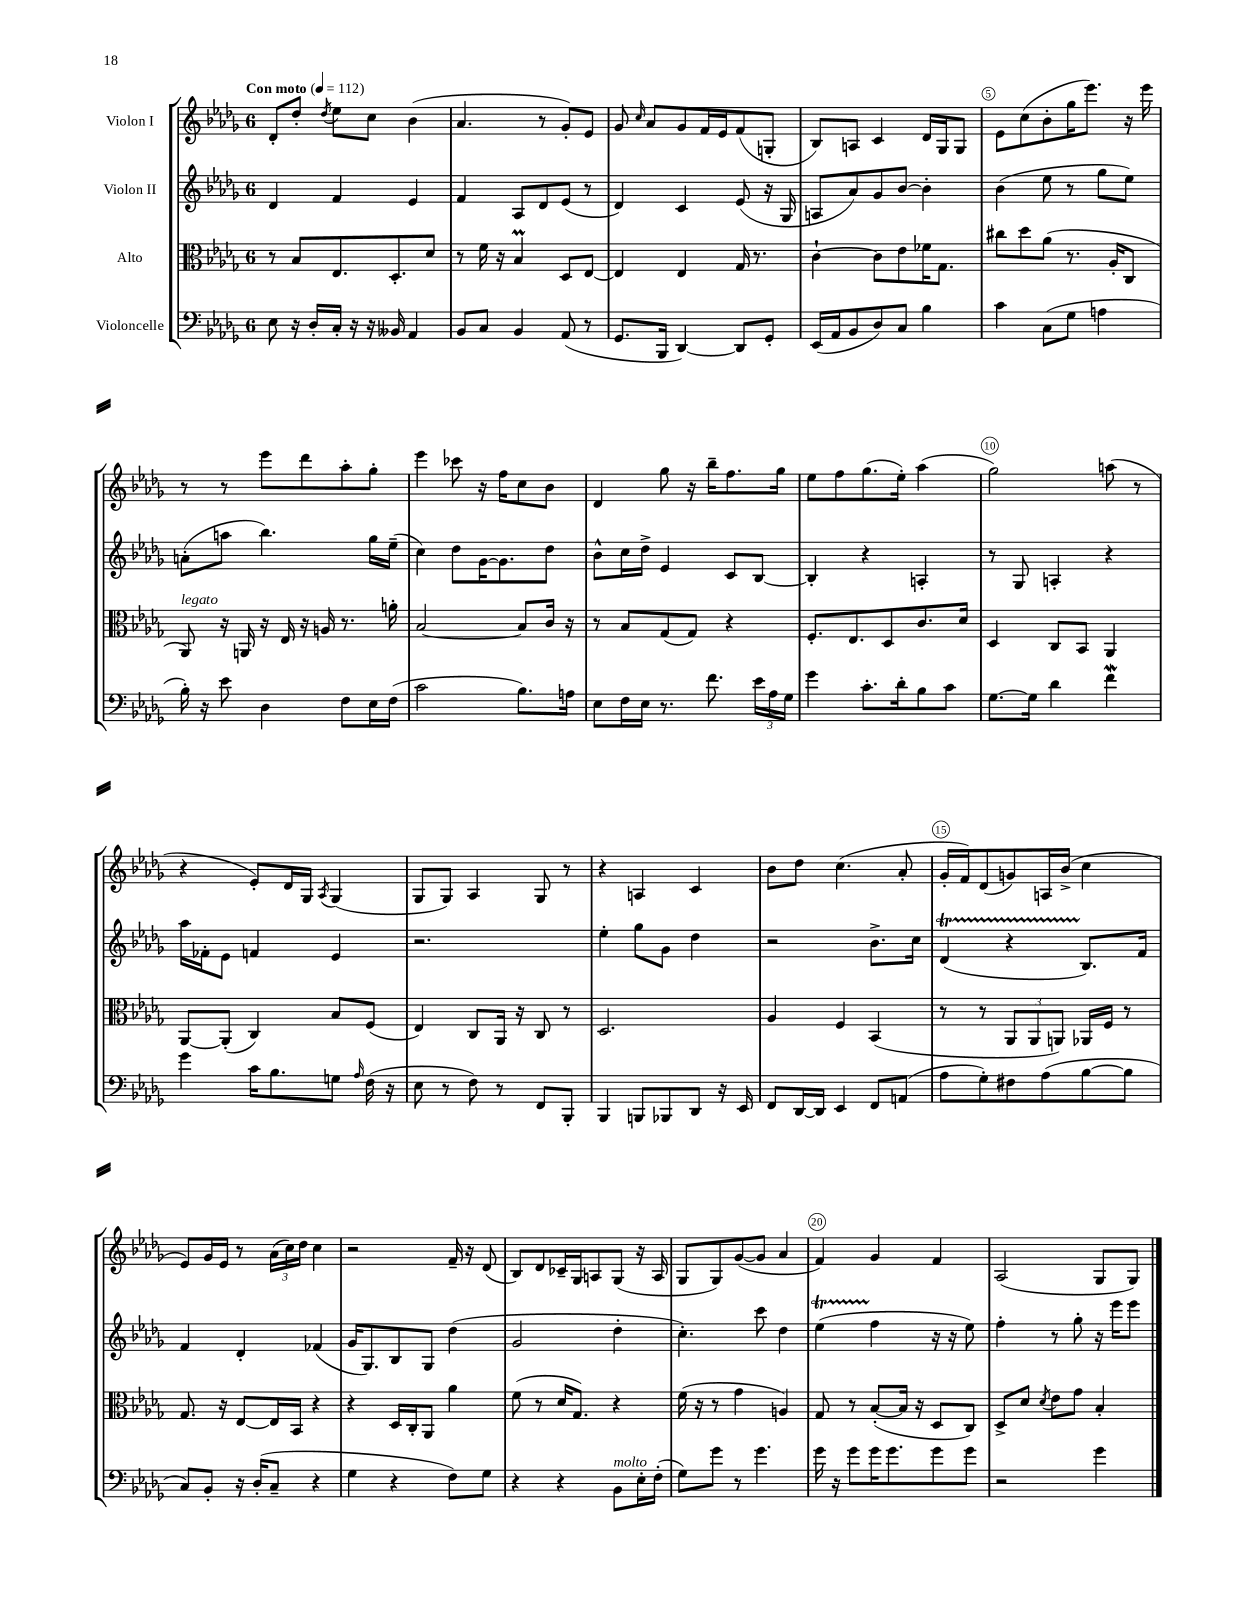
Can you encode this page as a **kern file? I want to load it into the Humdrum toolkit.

**kern	**kern	**kern	**kern
*staff4	*staff3	*staff2	*staff1
*clefF4	*clefC3	*clefG2	*clefG2
*k[b-e-a-d-g-]	*k[b-e-a-d-g-]	*k[b-e-a-d-g-]	*k[b-e-a-d-g-]
*M6/8	*M6/8	*M6/8	*M6/8
*MM112	*MM112	*MM112	*MM112
8E-	8r	4d-	8d-'
16r	8B-	.	8dd-'
16D-'	.	.	.
.	.	.	8qdd-
16C'	8.E-	4f	8ee-
16r	.	.	.
16r	.	.	8cc
16BB--	8.D-'	.	.
4AA-	.	4e-	(4b-
.	8d-	.	.
=	=	=	=
8BB-	8r	4f	4.a-
8C	16f	.	.
.	16r	.	.
4BB-	4B-	8A-	.
.	.	8d-	8r
(8AA-	8D-	(8e-	8g-')
8r	[8E-	8r	8e-
=	=	=	=
8.GG-	4E-]	4d-)	8g-
.	.	.	16qqcc
.	.	.	8a-
16BBB-	.	.	.
[4DD-)	4E-	4c	8g-
.	.	.	16f
.	.	.	16e-
8DD-]	16G-	(8e-	(8f
.	8.r	.	.
8GG-'	.	16r	8G'
.	.	16G-	.
=	=	=	=
(16EE-	[4c`	8A	8B-)
16AA-	.	.	.
8BB-	.	8a-)	8A
8D-)	8c]	8g-	4c
8C	8e-	[8b-	.
4B-	16f-	4b-']	16d-
.	8.G-	.	16G-
.	.	.	8G-
=	=	=	=
4c	8cc#	(4b-	8e-
.	8dd-	.	(8cc
(8C	(8a-	8ee-	8b-'
8G-	8.r	8r	16gg-
.	.	.	8.eee-)
4A	.	8gg-	.
.	16A-'	.	.
.	8C	8ee-)	16r
.	.	.	16eee-
=	=	=	=
16B-')	8AA-)	(8a'	8r
16r	.	.	.
8e-	16r	8aa	8r
.	16AA	.	.
4D-	16r	4.bb-)	8eee-
.	16E-	.	.
.	16r	.	8ddd-
.	16A	.	.
8F	8.r	.	8aa-'
16E-	.	16gg-	8gg-'
(16F	16a'	(16ee-~	.
=	=	=	=
2c	[2B-	4cc)	4eee-
.	.	8dd-	8ccc-
.	.	[16g-	16r
.	.	8.g-]	16ff
8.B-)	8B-]	.	8cc
.	16c	8dd-	8b-
16A	16r	.	.
=	=	=	=
8E-	8r	8b-^^	4d-
16F	8B-	16cc	.
16E-	.	16dd-^	.
8.r	(8G-	4e-	8gg-
.	8G-)	.	16r
8.f	.	.	16bb-~
.	4r	8c	8.ff
24e-	.	[8B-	.
24A-	.	.	.
.	.	.	16gg-
24G-	.	.	.
=	=	=	=
4g-	8.F'	4B-']	8ee-
.	.	.	8ff
.	8.E-	.	.
8.c'	.	4r	(8.gg-
.	8D-	.	.
16d-'	.	.	16ee-')
8B-	8.c	4A'	(4aa-
8c	.	.	.
.	16d-	.	.
=	=	=	=
[8.G-	4D-	8r	2gg-)
.	.	8G-	.
16G-]	.	.	.
4d-	8C	4A'	.
.	8BB-	.	.
4f	4AA-	4r	(8aa
.	.	.	8r
=	=	=	=
4g-	[8AA-	16aa-	4r
.	.	16f-'	.
.	(8AA-']	8e-	.
16c	4C)	4f	8e-')
8.B-	.	.	.
.	.	.	16d-
.	.	.	16G-
.	.	.	8qA-
8G	8B-	4e-	(4G-
16qqA-	.	.	.
(16F	(8F	.	.
16r	.	.	.
=	=	=	=
8E-	4E-)	2.r	8G-
8r	.	.	8G-)
8F)	8C	.	4A-
8r	16AA-	.	.
.	16r	.	.
8FF	8C	.	8G-
8BBB-'	8r	.	8r
=	=	=	=
4BBB-	2.D-	4ee-'	4r
8BBB	.	8gg-	4A
8BBB-	.	8g-	.
8DD-	.	4dd-	4c
16r	.	.	.
16EE-	.	.	.
=	=	=	=
8FF	4A-	2r	8b-
[16DD-	.	.	8dd-
16DD-]	.	.	.
4EE-	4F	.	(4.cc
8FF	(4BB-	8.b-^	.
(8AA	.	.	8a-'
.	.	16cc	.
=	=	=	=
8A-	8r	(4d-	16g-'
.	.	.	16f)
8G-')	8r	.	(8d-
8F#	12AA-	4r	8g)
.	12AA-	.	.
(8A-	.	.	16A
.	12AA)	.	.
.	.	.	(16b-^
[8B-	16AA-	8.B-)	4cc
.	16F	.	.
8B-]	8r	.	.
.	.	16f	.
=	=	=	=
8C)	8.G-	4f	8e-)
8BB-'	.	.	16g-
.	16r	.	16e-
16r	[8E-	4d-'	8r
(16D-'	.	.	.
8C~	16E-]	.	(24a-
.	.	.	24cc)
.	16BB-	.	.
.	.	.	24dd-
4r	4r	(4f-	4cc
=	=	=	=
4G-	4r	16g-	2r
.	.	8.G-)	.
4r	16D-	8B-	.
.	16C'	.	.
.	8AA-	8G-	.
8F)	4a-	(4dd-	16f~
.	.	.	16r
8G-	.	.	(8d-
=	=	=	=
4r	(8f	2g-	8B-)
.	8r	.	8d-
4r	16d-	.	16c-~
.	8.G-)	.	16G-
.	.	.	8A
8BB-	4r	4dd-'	(8G-
16E-'	.	.	16r
(16F'	.	.	16A
=	=	=	=
8G-)	(16f	4.cc')	8G-
.	16r	.	.
8g-	8r	.	8G-)
8r	4g-	.	([8g-
4.g-	.	8ccc	8g-]
.	4A)	4dd-	4a-
=	=	=	=
16g-	8G-	(4ee-	4f)
16r	.	.	.
8g-	8r	.	.
16g-	([8B-'	4ff	4g-
8.g-	.	.	.
.	16B-]	.	.
.	16r	.	.
8g-	8D-	16r	4f
.	.	16r	.
8g-	8C)	8ee-)	.
=	=	=	=
2r	8D-^	4ff'	(2A-
.	8d-	.	.
.	8qd-	.	.
.	8e-	8r	.
.	8g-	8gg-'	.
4g-	4B-'	16r	8G-
.	.	16eee-	.
.	.	8eee-	8G-)
==	==	==	==
*-	*-	*-	*-
